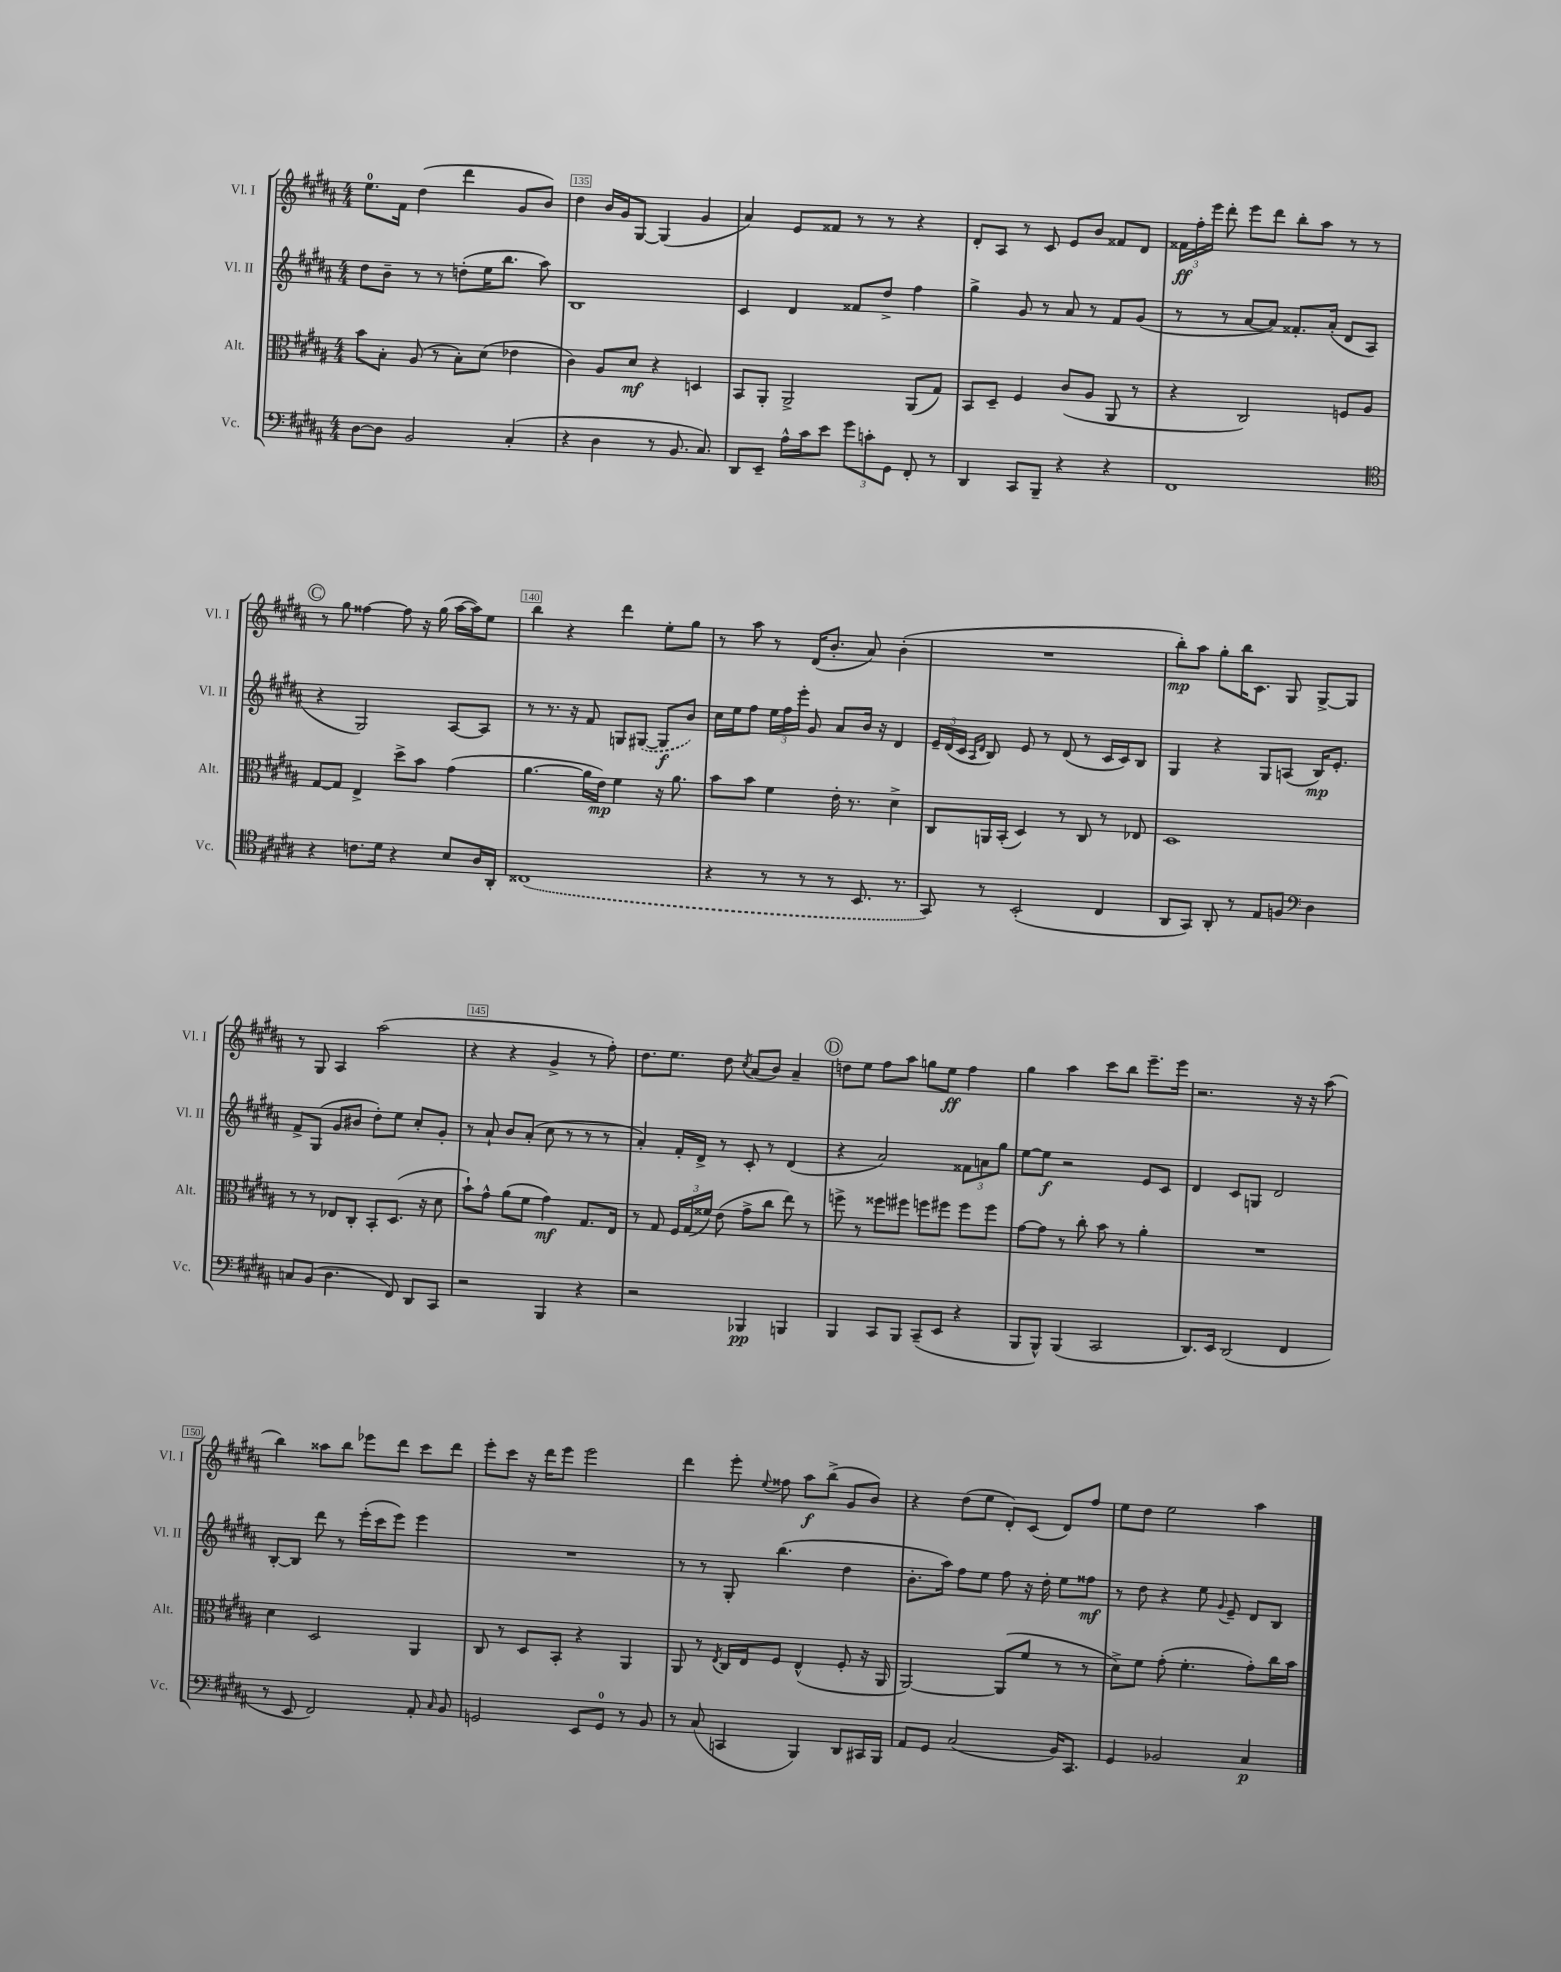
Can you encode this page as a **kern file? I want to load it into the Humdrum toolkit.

**kern	**kern	**kern	**kern
*staff4	*staff3	*staff2	*staff1
*clefF4	*clefC3	*clefG2	*clefG2
*k[f#c#g#d#a#]	*k[f#c#g#d#a#]	*k[f#c#g#d#a#]	*k[f#c#g#d#a#]
*M4/4	*M4/4	*M4/4	*M4/4
[8D#	8b	8dd#	8.ee
8D#]	8B'	8b~	.
.	.	.	16f#
2BB	(8A#	8r	(4dd#
.	8r	8r	.
.	8B')	(8dd'	4ddd#
.	(8d#	16ee	.
.	.	8.bb	.
(4C#'	4e-	.	8g#
.	.	8aa#)	8b)
=	=	=	=
4r	4c#)	1B	4dd#
4D#	8A#	.	16b
.	.	.	16g#
.	8d#	.	[8G#
8r	4r	.	(4G#]
8.BB	.	.	.
.	4D	.	4g#
8.C#)	.	.	.
=	=	=	=
8DD#	8BB	4c#	4a#)
8EE~	8AA#'	.	.
16A#^^	2AA#^	4d#	8e
16c#	.	.	.
8e	.	.	8f##
12g#	.	8f##	8r
12c'	.	.	.
.	.	8dd#^	8r
12GG#	.	.	.
8FF#'	(8AA#	4ff#	4r
8r	8G#)	.	.
=	=	=	=
4DD#	8BB	4gg#^	8d#'
.	8D#~	.	8A#
8CC#	4F#	8g#	8r
8BBB~	.	8r	8c#
4r	(8c#	8a#	8e
.	8A#	8r	8b
4r	8AA#	8f#	8f##
.	8r	(8g#	8d#
=	=	=	=
1FF#	4r	8r	24f##
.	.	.	24ff#'
.	.	.	24eee
.	.	8r	8ddd#'
.	2C#)	[8a#	8eee
.	.	8a#])	8ddd#
.	.	8.f##'	8bb'
.	.	.	8aa#
.	.	(16a#'	.
.	8F	8d#	8r
.	8A#	8A#	8r
=	=	=	=
*clefC4	*	*	*
4r	[8G#	4r	8r
.	8G#]	.	8gg#
8.c	4E^	2G#)	[4ff##
16d#	.	.	.
4r	8dd#^	.	8ff##]
.	8b	.	16r
.	.	.	(16gg#
8B	(4g#	[8A#	[16aa#
.	.	.	16aa#])
16A#	.	8A#]	8ee
16AA#'	.	.	.
=	=	=	=
(1C##	[4.a#	8r	4bb
.	.	8.r	.
.	.	.	4r
.	.	16r	.
.	16a#]	8f#	.
.	16e)	.	.
.	4f#	8G	4ddd#
.	.	([8G#	.
.	16r	8G#]	8ee'
.	8.a#	.	.
.	.	8b)	8gg#
=	=	=	=
4r	8b	16cc#	8r
.	.	16ee	.
.	8b	8ff#	8aa#
8r	4f#	24ee	8r
.	.	24ff#	.
.	.	24eee'	.
8r	.	8g#	(16d#
.	.	.	8.b'
8r	16e'	8a#	.
.	8.r	.	.
8.BB	.	16b	8a#)
.	.	16r	.
.	4d#^	4d#	(4b'
8.r	.	.	.
=	=	=	=
8GG#)	8C#	24e~	1r
.	.	(24d#	.
.	.	24c#	.
.	.	16qqA#	.
.	.	16qqd#	.
8r	16AA	8B)	.
.	(16BB'	.	.
(2BB'	4D#)	8e	.
.	.	8r	.
.	8r	(8d#	.
.	8C#	8r	.
4C#	8r	16c#	.
.	.	16c#)	.
.	8E-	8B	.
=	=	=	=
8AA#	1D#	4G#	8bb')
8GG#)	.	.	8aa#
8AA#'	.	4r	8gg#'
8r	.	.	16bb
.	.	.	8.c#
8E	.	8G#	.
8F	.	(8A	8G#
*clefF4	*	*	*
4D#	.	16B)	[8G#^
.	.	8.e'	.
.	.	.	8G#]
=	=	=	=
8C	8r	8f#^	8r
(8BB	8r	(8G#	8G#
4.D#	8E-	8g#	4A#
.	8C#'	8b#	.
.	8BB'	8dd#')	(2aa#
8FF#)	(8.D#	8ee	.
8DD#	.	8cc#'	.
.	16r	.	.
8CC#	8d#	8g#'	.
=	=	=	=
2r	8b`)	8r	4r
.	8g#^^	8a#`	.
.	(8a#	8b	4r
.	8f#	(8a#'	.
4BBB	4g#)	8cc#	4g#^
.	.	8r	.
4r	8.G#	8r	8r
.	.	8r	8ff#')
.	16E	.	.
=	=	=	=
2r	8r	4a#')	8.dd#
.	8G#	.	.
.	.	.	8.ee
.	24F#	16f#'	.
.	(24G#	.	.
.	.	16d#^	.
.	24f##)	.	.
.	(8e	8r	8dd#
.	.	.	8qcc#
4BBB-	8g#^	8c#'	(8a#
.	8cc#	8r	8b)
4BBB	8ee)	(4d#	4a#~
.	8r	.	.
=	=	=	=
4BBB	8ff^	4r	8dd
.	8r	.	8ee
8CC#	8ff##	2a#)	8ff#
8BBB	8ff#	.	8aa#
(8CC#~	8ff	.	8gg
8EE	8ff#	.	8ee
4r	8ff#	12f##	4ff#
.	.	12a	.
.	8ff#	.	.
.	.	12gg#	.
=	=	=	=
8BBB	[8g#	[8ee	4gg#
8BBB^^)	8g#]	8ee]	.
(4BBB	8r	2r	4aa#
.	8cc#'	.	.
2CC#	8b	.	8ccc#
.	8r	.	8bb
.	4a#'	8e	8.eee~
.	.	8c#	.
.	.	.	16eee
=	=	=	=
8.DD#)	1r	4d#	2.r
16EE	.	.	.
(2DD#	.	8c#	.
.	.	8G	.
.	.	2d#	.
4FF#	.	.	16r
.	.	.	16r
.	.	.	(8aa#
=	=	=	=
8r	4d#	[8B'	4bb)
8EE	.	8B]	.
2FF#)	2D#	8ddd#	8aa##
.	.	8r	8bb
.	.	(16eee'	8eee-
.	.	16ccc#	.
.	.	8eee)	8ddd#
8AA#'	4AA#	4eee	8ccc#
16qqC#	.	.	.
8BB	.	.	8ddd#
=	=	=	=
2GG	8C#	1r	8eee'
.	8r	.	8ccc#
.	8D#	.	16r
.	.	.	16ddd#
.	8BB'	.	8eee
8EE	4r	.	2eee
8GG	.	.	.
8r	4AA#	.	.
8BB	.	.	.
=	=	=	=
8r	8AA#	8r	4ddd#
(8C#	8r	8r	.
.	8qE	.	.
4CC	16C#	8G#'	8eee'
.	16E	.	.
.	.	.	8qqee
.	8F#	(4.bb	8ff##
4BBB)	(4E^^	.	8aa#
.	.	.	(8bb^
8DD#	8F#'	4dd#	8g#
16CC#	16r	.	8b)
16BBB	16AA#	.	.
=	=	=	=
8AA#	[2AA#)	8.b'	4r
8GG#	.	.	.
.	.	16aa#)	.
(2C#	.	8ff#	(8dd#
.	.	8ee	8ee
.	(8AA#]	8ff#	8d#')
.	8f#	16r	(8c#
.	.	16dd#'	.
16BB)	8r	8ee	8d#)
8.CC#	.	.	.
.	8r	8ff##	8ff#
=	=	=	=
4GG#	8d#^)	8r	8ee
.	8f#	8dd#	8dd#
2BB-	(8g#'	4r	2ee
.	4.f#'	.	.
.	.	8ee	.
.	.	8qqg#	.
.	.	8e~	.
4C#	8g#')	8d#	4aa#
.	16cc#	8B	.
.	16b	.	.
==	==	==	==
*-	*-	*-	*-
